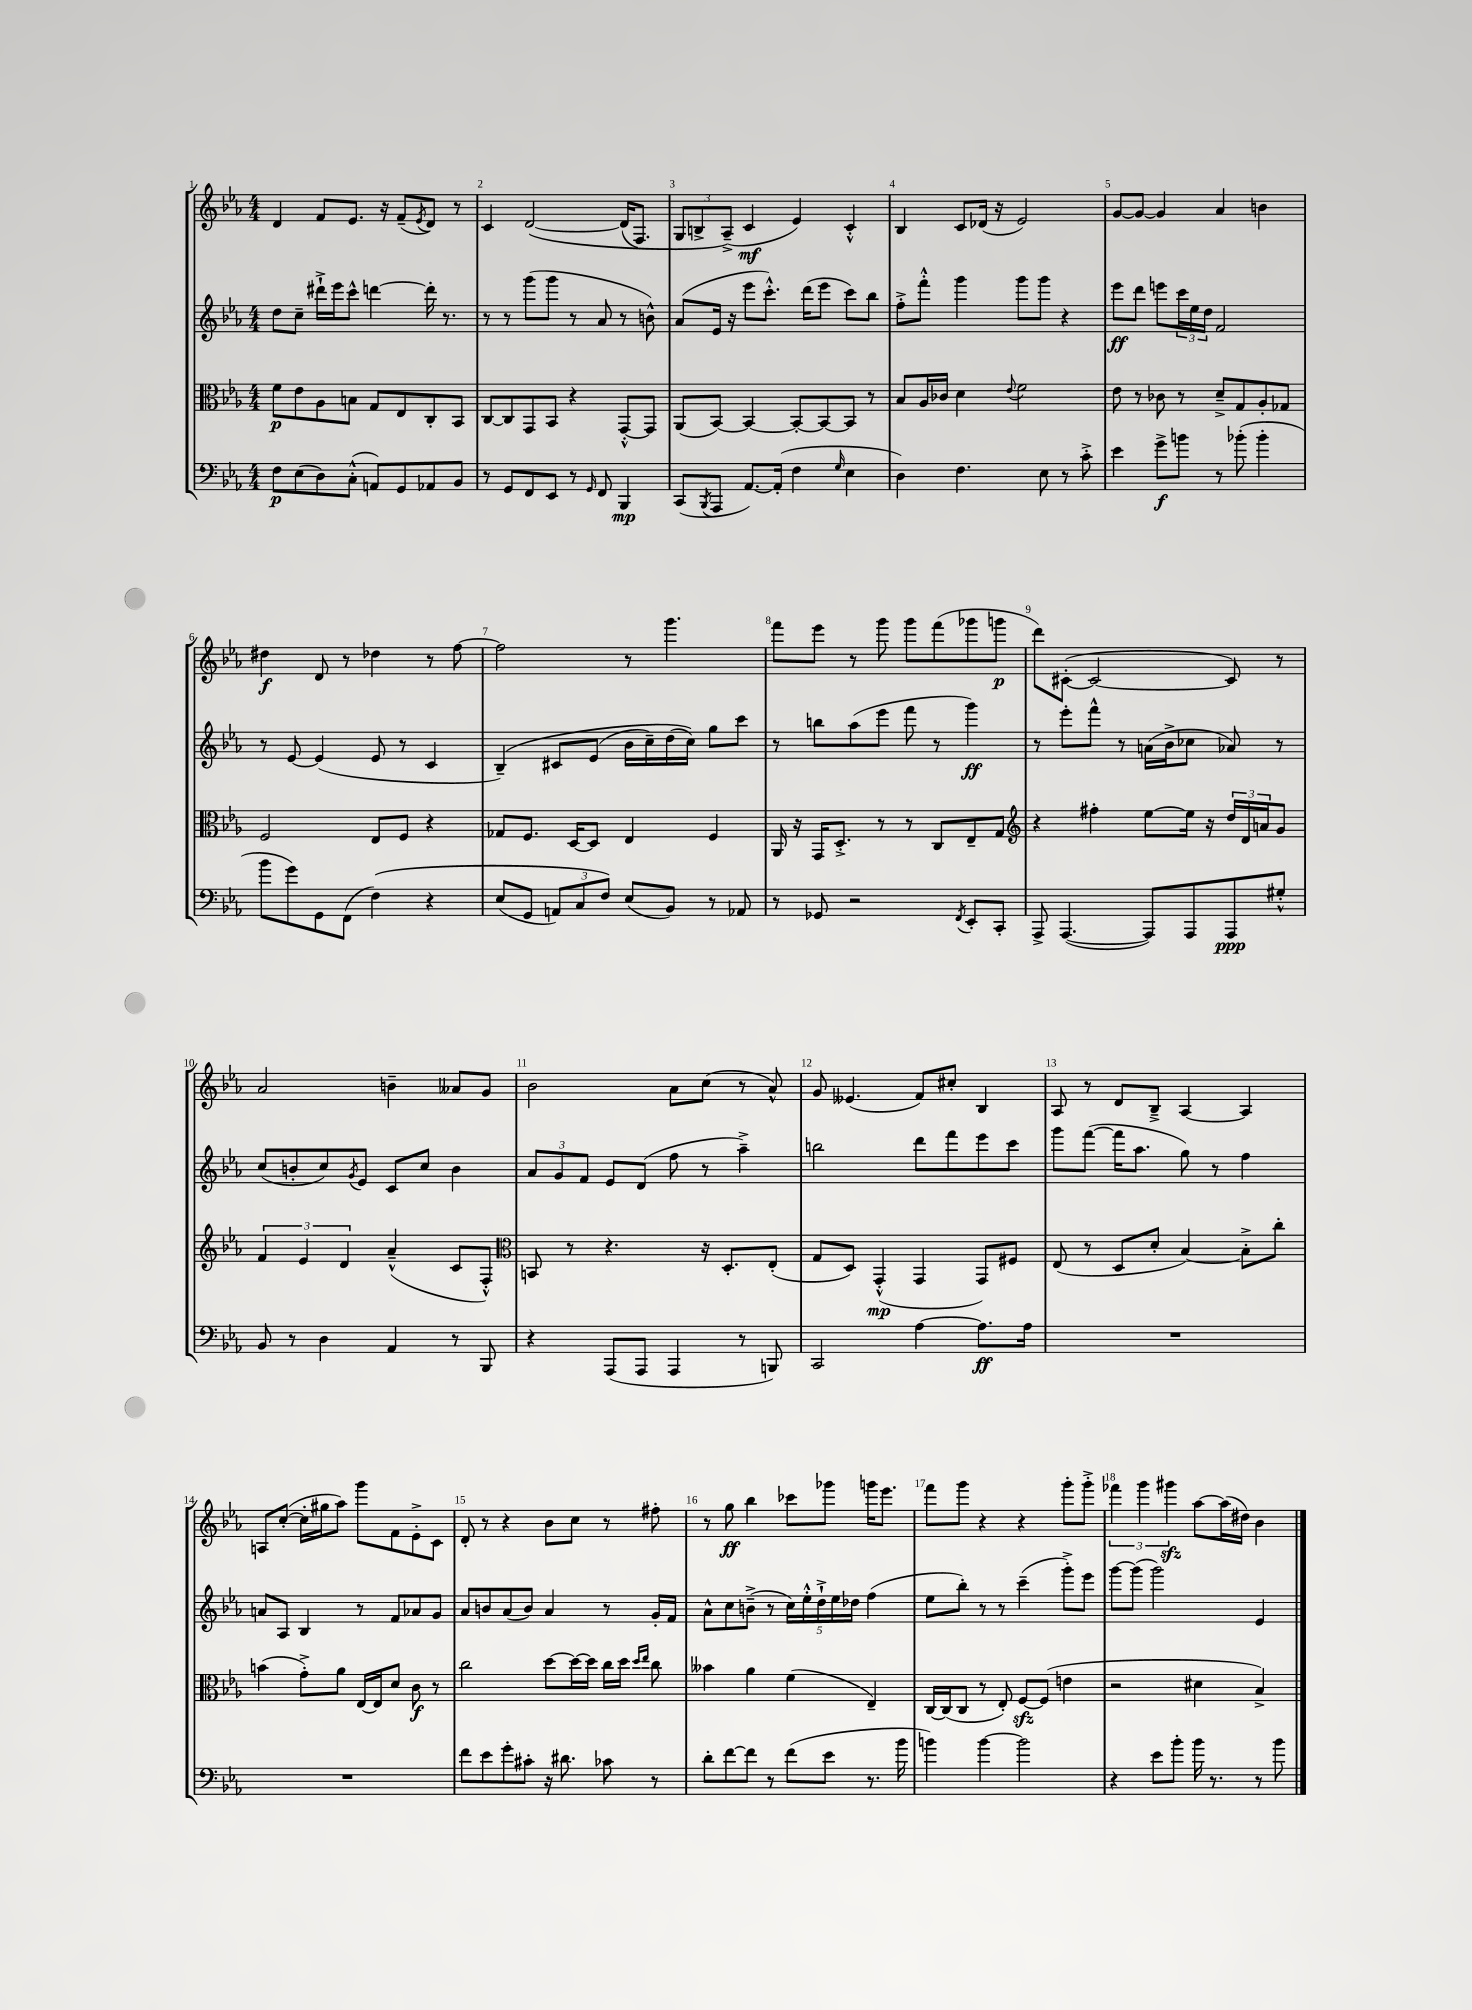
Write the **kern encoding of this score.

**kern	**dynam	**kern	**dynam	**kern	**dynam	**kern	**dynam
*part4	*part4	*part3	*part3	*part2	*part2	*part1	*part1
*staff4	*staff4	*staff3	*staff3	*staff2	*staff2	*staff1	*staff1
*clefF4	*	*clefC3	*	*clefG2	*	*clefG2	*
*k[b-e-a-]	*	*k[b-e-a-]	*	*k[b-e-a-]	*	*k[b-e-a-]	*
*M4/4	*	*M4/4	*	*M4/4	*	*M4/4	*
=1	=1	=1	=1	=1	=1	=1	=1
8F\L	p	8f\L	p	8dd\L	.	4d/	.
(8E-\	.	8e-\	.	8cc~\J	.	.	.
8D\)	.	8A-\	.	16ddd#X`^\LL	.	8f/L	.
.	.	.	.	16eee-\J	.	.	.
(8C'^^\J	.	8Bn\J	.	8ccc^^\J	.	8.e-/J	.
8AAn/L)	.	8G/L	.	[4dddn\	.	.	.
.	.	.	.	.	.	16r	.
8GG/	.	8E-/	.	.	.	(8f~/L	.
.	.	.	.	.	.	8qe-/	.
8AA-X/	.	8C'/	.	16ddd'\]	.	8d/J)	.
.	.	.	.	8.r	.	.	.
8BB-/J	.	8BB-/J	.	.	.	8r	.
=2	=2	=2	=2	=2	=2	=2	=2
8r	.	[8C/L	.	8r	.	4c/	.
8GG/L	.	8C/]	.	8r	.	.	.
8FF/	.	8GG/	.	(8ggg\L	.	([2d/	.
8EE-/J	.	8BB-/J	.	8ggg\J	.	.	.
8r	.	4r	.	8r	.	.	.
16qqGG/	.	.	.	.	.	.	.
8FF/	.	.	.	8a-/	.	.	.
4BBB-/	mp	[8GG'^^/L	.	8r	.	(16d/KL]	.
.	.	.	.	.	.	8.F/J)	.
.	.	8GG/J]	.	8bn^^\)	.	.	.
=3	=3	=3	=3	=3	=3	=3	=3
(8CC/L	.	(8AA-/L	.	(8a-/L	.	12G/L	.
.	.	.	.	.	.	12Bn^/	.
8qBBB-/	.	.	.	.	.	.	.
8AAA-/J	.	[8BB-/J)	.	16e-/Jk	.	.	.
.	.	.	.	.	.	(12A-~^/J)	.
.	.	.	.	16r	.	.	.
[8.AA-/L)	.	4BB-/_	.	8eee-\L	.	4c/	mf
.	.	.	.	8.ccc'^^\J)	.	.	.
(16AA-'/Jk]	.	.	.	.	.	.	.
4F\	.	8BB-'/L_	.	.	.	4e-/)	.
.	.	.	.	(16ddd\KL	.	.	.
.	.	8BB-/_	.	8eee-\J	.	.	.
16qqG/	.	.	.	.	.	.	.
4E-\	.	8BB-/J]	.	8ccc\L)	.	4c'^^/	.
.	.	8r	.	8bb-\J	.	.	.
=4	=4	=4	=4	=4	=4	=4	=4
4D\)	.	8B-/L	.	8ff'^\L	.	4B-/	.
.	.	16A-/L	.	8fff'^^\J	.	.	.
.	.	16c-X/JJ	.	.	.	.	.
4.F\	.	4d\	.	4ggg\	.	8c/L	.
.	.	.	.	.	.	(16d-X/Jk	.
.	.	.	.	.	.	16r	.
.	.	8qqe-/	.	.	.	.	.
.	.	2f\	.	8ggg\L	.	2e-/)	.
8E-\	.	.	.	8ggg\J	.	.	.
8r	.	.	.	4r	.	.	.
8c'^\	.	.	.	.	.	.	.
=5	=5	=5	=5	=5	=5	=5	=5
4e-\	.	8e-\	.	8eee-\L	ff	[8g/L	.
.	.	8r	.	8ddd\J	.	8g/J_	.
8g^\L	f	8c-X\	.	8eeen\L	.	4g/]	.
8bn\J	.	8r	.	24ccc\L	.	.	.
.	.	.	.	24ee-\	.	.	.
.	.	.	.	24dd\JJ	.	.	.
8r	.	8d~^/L	.	2f/	.	4a-/	.
(8b-X'\	.	8G/	.	.	.	.	.
4b-'\	.	8A-'/	.	.	.	4bn\	.
.	.	8G-X/J	.	.	.	.	.
!!LO:LB:g=z
=6	=6	=6	=6	=6	=6	=6	=6
8b-\L	.	2F/	.	8r	.	4dd#X\	f
8g\)	.	.	.	[8e-/	.	.	.
8GG\	.	.	.	(4e-/]	.	8d/	.
(8FF\J	.	.	.	.	.	8r	.
(4F\)	.	8E-/L	.	8e-/	.	4dd-X\	.
.	.	8F/J	.	8r	.	.	.
4r	.	4r	.	4c/	.	8r	.
.	.	.	.	.	.	[8ff\	.
=7	=7	=7	=7	=7	=7	=7	=7
(8E-/L	.	8G-X/L	.	(4B-~/)	.	2ff\]	.
8GG/J	.	8.F/J	.	.	.	.	.
12AAn/L)	.	.	.	8c#X/L	.	.	.
.	.	[16D/KL	.	.	.	.	.
12C/	.	.	.	.	.	.	.
.	.	8D/J]	.	(8e-/J	.	.	.
12F/J)	.	.	.	.	.	.	.
(8E-/L	.	4E-/	.	16b-\LL	.	8r	.
.	.	.	.	16cc~\)	.	.	.
8BB-/J)	.	.	.	(16dd\	.	4.ggg\	.
.	.	.	.	16cc\JJ))	.	.	.
8r	.	4F/	.	8gg\L	.	.	.
8AA-X/	.	.	.	8ccc\J	.	.	.
=8	=8	=8	=8	=8	=8	=8	=8
8r	.	16AA-/	.	8r	.	8fff\L	.
.	.	16r	.	.	.	.	.
8GG-X/	.	16GG/KL	.	8bbn\L	.	8eee-\J	.
.	.	8.D'^/J	.	.	.	.	.
2r	.	.	.	(8aa-\	.	8r	.
.	.	8r	.	8eee-\J	.	8ggg\	.
.	.	8r	.	8fff\	.	8ggg\L	.
.	.	8C/L	.	8r	.	(8fff\	.
8qFF/	.	.	.	.	.	.	.
8EE-'/L	.	8E-~/	.	4ggg\)	ff	8ggg-X\	.
8CC'/J	.	8G/J	.	.	.	8gggn\J	p
=9	=9	=9	=9	=9	=9	=9	=9
*	*	*clefG2	*	*	*	*	*
8AAA-^/	.	4r	.	8r	.	8ddd\L)	.
([4.AAA-/	.	.	.	8eee-'\L	.	([8c#X'\J	.
.	.	4ff#X'\	.	8fff^^\J	.	2c#/_	.
.	.	.	.	8r	.	.	.
8AAA-/L])	.	[8ee-\L	.	(16an\LL	.	.	.
.	.	.	.	16b-^\J	.	.	.
8AAA-/	.	16ee-\Jk]	.	8cc-X\J	.	.	.
.	.	16r	.	.	.	.	.
8AAA-/	ppp	24dd/LL	.	8a-X/)	.	8c#/])	.
.	.	24d/	.	.	.	.	.
.	.	24an/J	.	.	.	.	.
8G#X'^^/J	.	8g/J	.	8r	.	8r	.
!!LO:LB:g=z
=10	=10	=10	=10	=10	=10	=10	=10
8BB-/	.	6f/	.	(8cc/L	.	2a-/	.
8r	.	.	.	8bn'/	.	.	.
.	.	6e-/	.	.	.	.	.
4D\	.	.	.	8cc/)	.	.	.
.	.	6d/	.	.	.	.	.
.	.	.	.	8qg/	.	.	.
.	.	.	.	8e-/J	.	.	.
4AA-/	.	(4a-~^^/	.	8c/L	.	4bn~\	.
.	.	.	.	8cc/J	.	.	.
8r	.	8c/L	.	4b\	.	8a--X/L	.
8BBB-/	.	8F'^^/J)	.	.	.	8g/J	.
=11	=11	=11	=11	=11	=11	=11	=11
*	*	*clefC3	*	*	*	*	*
4r	.	8BBn/	.	12a-/L	.	2b-\	.
.	.	.	.	12g/	.	.	.
.	.	8r	.	.	.	.	.
.	.	.	.	12f/J	.	.	.
(8AAA-/L	.	4.r	.	8e-/L	.	.	.
8AAA-/J	.	.	.	(8d/J	.	.	.
4AAA-/	.	.	.	8ff\	.	8a-\L	.
.	.	16r	.	8r	.	(8cc\J	.
.	.	8.D'/L	.	.	.	.	.
8r	.	.	.	4aa-~^\)	.	8r	.
8BBBn/)	.	(8E-'/J	.	.	.	8a-^^/)	.
=12	=12	=12	=12	=12	=12	=12	=12
2CC/	.	8G/L	.	2bbn\	.	8g/	.
.	.	8D/J)	.	.	.	(4.e--X/	.
.	.	(4GG'^^/	mp	.	.	.	.
[4A-\	.	4GG/	.	8ddd\L	.	8f/L)	.
.	.	.	.	8fff\	.	8cc#X'/J	.
8.A-\L]	ff	8GG/L)	.	8eee-\	.	4B-/	.
.	.	8F#X/J	.	8ccc\J	.	.	.
16A-\Jk	.	.	.	.	.	.	.
=13	=13	=13	=13	=13	=13	=13	=13
1r	.	(8E-/	.	8ggg\L	.	8A-/	.
.	.	8r	.	([8fff\J	.	8r	.
.	.	8D/L	.	16fff\KL]	.	8d/L	.
.	.	.	.	8.aa-\J	.	.	.
.	.	8d'/J	.	.	.	8B-~^/J	.
.	.	[4B-/)	.	8gg\)	.	[4A-/	.
.	.	.	.	8r	.	.	.
.	.	8B-'^\L]	.	4ff\	.	4A-/]	.
.	.	8cc'\J	.	.	.	.	.
!!LO:LB:g=z
=14	=14	=14	=14	=14	=14	=14	=14
1r	.	(4bn\	.	8an/L	.	8An/L	.
.	.	.	.	8A-/J	.	([8cc'/J	.
.	.	8g'^\L)	.	4B-/	.	16cc'\LL]	.
.	.	.	.	.	.	16gg#X\J	.
.	.	8a-\J	.	.	.	8aa-\J)	.
.	.	[16E-/LL	.	8r	.	8ggg\L	.
.	.	16E-/J]	.	.	.	.	.
.	.	8d/J	.	8f/L	.	8f\	.
.	.	8c\	f	8a-X/	.	8e-'^\	.
.	.	8r	.	8g/J	.	8c\J	.
=15	=15	=15	=15	=15	=15	=15	=15
8f\L	.	2cc\	.	8a-/L	.	8d'/	.
8e-\	.	.	.	8bn/	.	8r	.
8g'\	.	.	.	(8a-/	.	4r	.
8c#X'\J	.	.	.	8b/J)	.	.	.
16r	.	[8dd\L	.	4a-/	.	8b-\L	.
8.d#X\	.	.	.	.	.	.	.
.	.	16dd\L_	.	.	.	8cc\J	.
.	.	16dd\JJ]	.	.	.	.	.
8c-X\	.	16cc\LL	.	8r	.	8r	.
.	.	16dd\JJ	.	.	.	.	.
.	.	16qqdd/LL	.	.	.	.	.
.	.	16qqee-/JJ	.	.	.	.	.
8r	.	8cc\	.	16g'/LL	.	8ff#X'\	.
.	.	.	.	16f/JJ	.	.	.
=16	=16	=16	=16	=16	=16	=16	=16
8d'\L	.	4b--X\	.	8a-^^\L	.	8r	.
[8f\	.	.	.	8cc\	.	8gg\	ff
8f\J]	.	4a-\	.	(8bn~^\J	.	4bb-\	.
8r	.	.	.	8r	.	.	.
(8f\L	.	(4f\	.	20cc\LL)	.	8ccc-X\L	.
.	.	.	.	20ee-'^^\	.	.	.
.	.	.	.	20dd`^\	.	.	.
8e-\J	.	.	.	.	.	8ggg-X\J	.
.	.	.	.	20ee-\	.	.	.
.	.	.	.	20dd-X\JJ	.	.	.
8.r	.	4E-~/)	.	(4ff\	.	16gggn\KL	.
.	.	.	.	.	.	8.eee-\J	.
16b-\	.	.	.	.	.	.	.
=17	=17	=17	=17	=17	=17	=17	=17
4bn\)	.	[16C/LL	.	8ee-\L	.	8fff\L	.
.	.	(16C/J]	.	.	.	.	.
.	.	8C/J	.	8bb-'\J)	.	8ggg\J	.
[4b\	.	8r	.	8r	.	4r	.
.	.	8E-'/)	.	8r	.	.	.
2b\]	.	[8Fzz/L	.	(4ccc~\	.	4r	.
.	.	(8F/J]	.	.	.	.	.
.	.	4en\	.	8ggg'^\L)	.	8ggg'\L	.
.	.	.	.	8eee-\J	.	8ggg'^\J	.
=18	=18	=18	=18	=18	=18	=18	=18
4r	.	2r	.	[8ggg\L	.	6fff-X\	.
.	.	.	.	(8ggg\J]	.	.	.
.	.	.	.	.	.	6ggg\	.
8e-\L	.	.	.	2ggg\)	.	.	.
.	.	.	.	.	.	6ggg#Xzz\	.
8b-'\J	.	.	.	.	.	.	.
16b-\	.	4d#X\	.	.	.	[8aa-\L	.
8.r	.	.	.	.	.	.	.
.	.	.	.	.	.	(16aa-\L]	.
.	.	.	.	.	.	16dd#X\JJ)	.
8r	.	4B-^/)	.	4e-/	.	4b-\	.
8b-\	.	.	.	.	.	.	.
==	==	==	==	==	==	==	==
*-	*-	*-	*-	*-	*-	*-	*-
